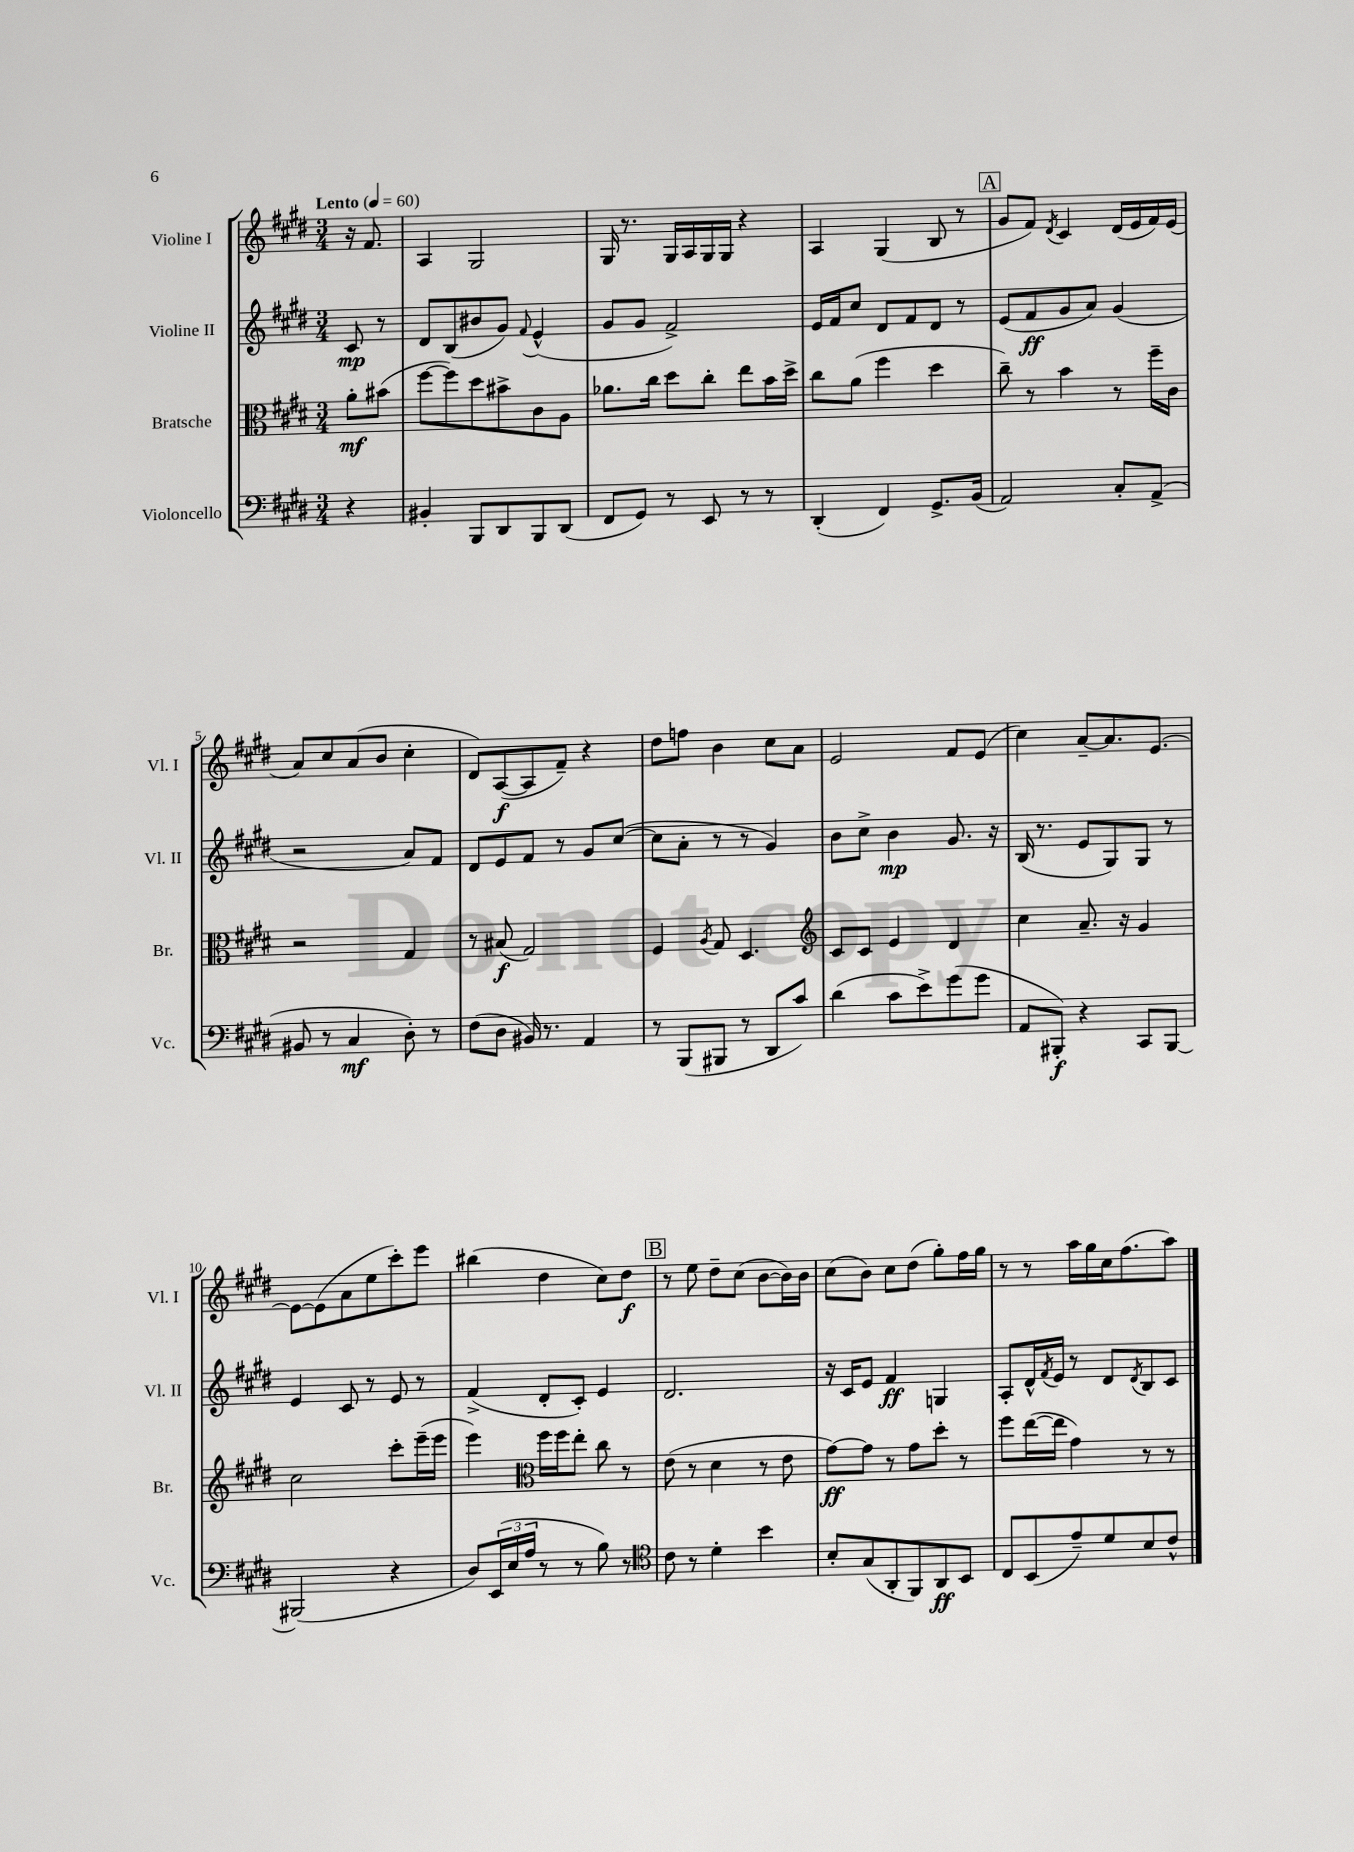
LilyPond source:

<<
\new StaffGroup <<
\new Staff = "s0" \with { instrumentName = "Violine I" shortInstrumentName = "Vl. I" } {
    \clef treble \key e \major \numericTimeSignature \time 3/4 \partial 4 \tempo "Lento" 4 = 60
    r16 fis'8. |
    a4 gis2 |
    gis16 r8. gis16 a16 gis16 gis16 r4 |
    a4 gis4( b8 r8 |
    \mark \markup { \box "A" } gis'8 fis'8) \acciaccatura { dis'8 } cis'4 dis'16( e'16 fis'16) e'16( |
    a'8) cis''8 a'8( b'8 cis''4-. |
    dis'8) a8~\f( a8 fis'8--) r4 |
    dis''8 f''8 b'4 cis''8 a'8 |
    e'2 fis'8 e'8( |
    cis''4) a'8~-- a'8. e'8.~ |
    e'8~ e'8( a'8 e''8 cis'''8-.) e'''8 |
    bis''4( dis''4 cis''8) dis''8\f |
    \mark \markup { \box "B" } r8 e''8 dis''8-- cis''8( b'8~ b'16) b'16 |
    cis''8( b'8) cis''8 dis''8( gis''8-.) fis''16 gis''16 |
    r8 r8 a''16 gis''16 cis''16 fis''8.( a''8) \bar "|." |
}
\new Staff = "s1" \with { instrumentName = "Violine II" shortInstrumentName = "Vl. II" } {
    \clef treble \key e \major \numericTimeSignature \time 3/4 \partial 4
    cis'8\mp r8 |
    dis'8 b8( bis'8 gis'8) \appoggiatura { fis'8 } e'4-^( |
    gis'8 gis'8 fis'2->) |
    e'16 fis'16 cis''8 dis'8 fis'8 dis'8 r8 |
    \mark \markup { \box "A" } e'8( fis'8\ff gis'8 a'8) gis'4( |
    r2 a'8) fis'8 |
    dis'8 e'8 fis'8 r8 gis'8 cis''8~( |
    cis''8 a'8-. r8 r8 gis'4) |
    b'8 cis''8-> b'4\mp gis'8. r16 |
    b16( r8. e'8 gis8) gis8 r8 |
    e'4 cis'8 r8 e'8 r8 |
    fis'4->( dis'8-. cis'8-.) e'4 |
    \mark \markup { \box "B" } dis'2. |
    r16 cis'16 e'8 fis'4\ff g4 |
    a8-. dis'16-^ \acciaccatura { fis'8 } e'16 r8 dis'8 \acciaccatura { dis'8 } b8 cis'8 \bar "|." |
}
\new Staff = "s2" \with { instrumentName = "Bratsche" shortInstrumentName = "Br." } {
    \clef alto \key e \major \numericTimeSignature \time 3/4 \partial 4
    a'8-.\mf bis'8( |
    fis''8~ fis''8) dis''8 bis'8-> cis'8 a8 |
    aes'8. cis''16 dis''8 cis''8-. e''8 b'16 dis''16-> |
    cis''8 a'8( fis''4 dis''4 |
    \mark \markup { \box "A" } cis''8--) r8 b'4 r8 fis''16-- cis'16 |
    r2 gis4 |
    r8 bis8\f( gis2) |
    fis4 \acciaccatura { a8 } gis8 dis4. |
    \clef treble cis'8 cis'8 e'4 dis'4 |
    cis''4 a'8.-- r16 gis'4 |
    cis''2 cis'''8-. e'''16--( e'''16 |
    e'''4) \clef alto fis''16 fis''16 e''8-. cis''8 r8 |
    \mark \markup { \box "B" } e'8( r8 dis'4 r8 e'8 |
    gis'8~\ff) gis'8 r8 gis'8 dis''8-. r8 |
    fis''8 e''16~( e''16 gis'4) r8 r8 \bar "|." |
}
\new Staff = "s3" \with { instrumentName = "Violoncello" shortInstrumentName = "Vc." } {
    \clef bass \key e \major \numericTimeSignature \time 3/4 \partial 4
    r4 |
    bis,4-. b,,8 dis,8 b,,8 dis,8( |
    fis,8 gis,8) r8 e,8 r8 r8 |
    dis,4-.( fis,4) gis,8.-> b,16( |
    \mark \markup { \box "A" } a,2) cis8-. a,8->( |
    bis,8 r8 cis4\mf dis8-.) r8 |
    fis8( dis8 bis,16) r8. a,4 |
    r8 b,,8( bis,,8 r8 dis,8 cis'8) |
    dis'4( cis'8 e'8->) gis'8( gis'8 |
    a,8 bis,,8-.\f) r4 cis,8 bis,,8~ |
    bis,,2( r4 |
    dis8) \tuplet 3/2 { e,16( e16 a16 } r8 r8 b8) r8 |
    \mark \markup { \box "B" } \clef tenor cis'8 r8 dis'4-. b'4 |
    b8-. gis8( a,8-. fis,8) a,8\ff b,8 |
    cis8 b,8( e'8--) dis'8 b8 cis'8-^ \bar "|." |
}
>>
>>
